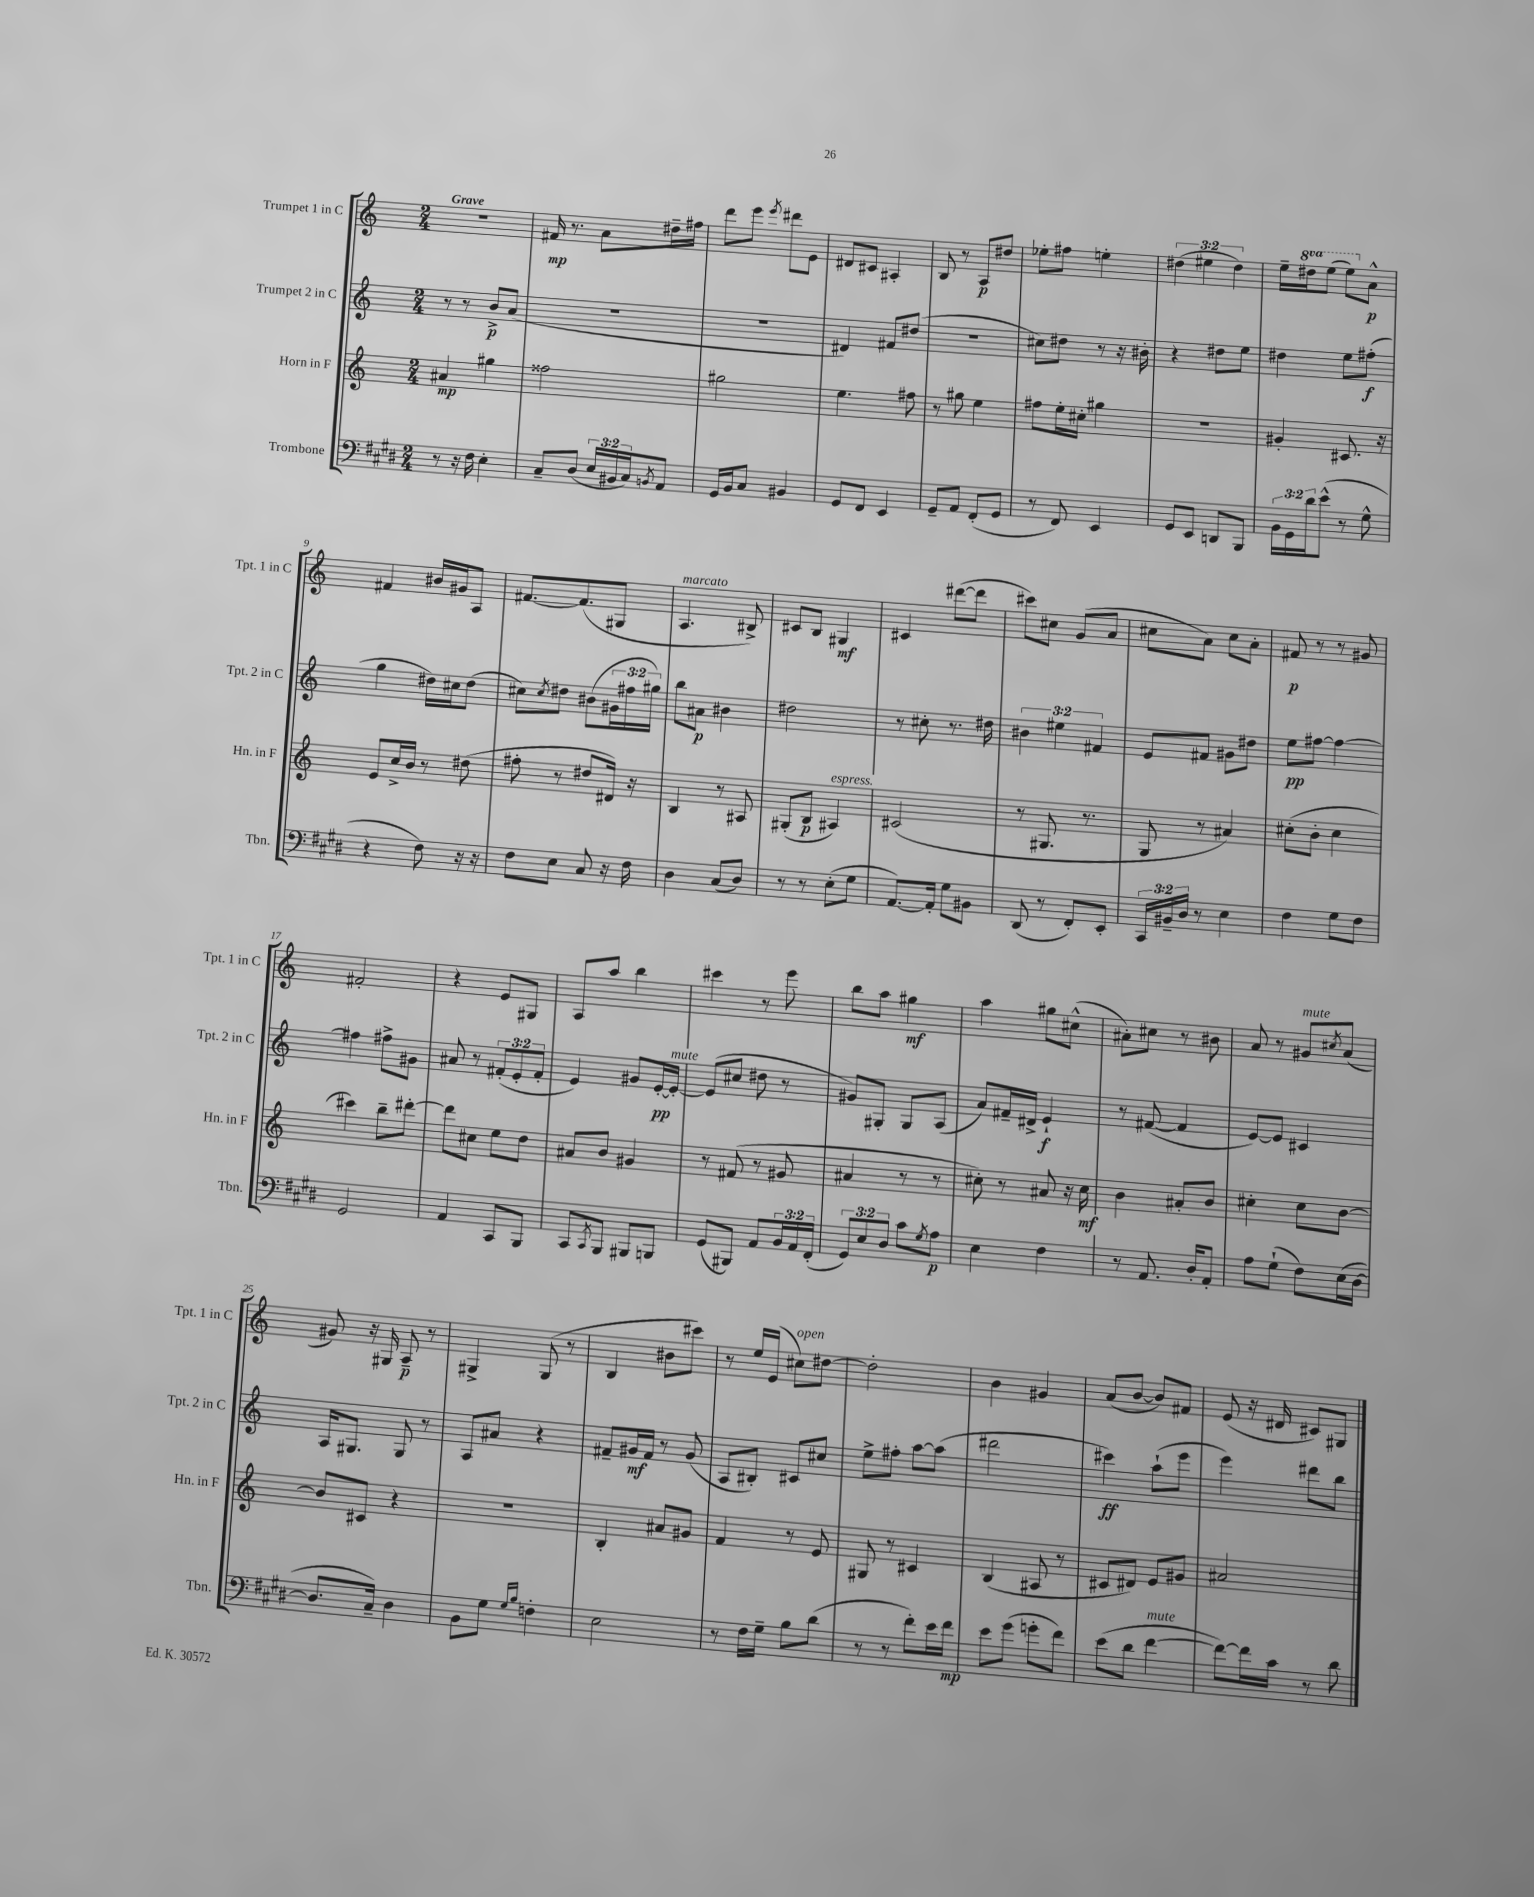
<<
\new StaffGroup <<
\new Staff = "s0" \with { instrumentName = "Trumpet 1 in C" shortInstrumentName = "Tpt. 1 in C" } {
    \clef treble \key c \major \numericTimeSignature \time 2/4 \override Staff.TupletNumber.text = #tuplet-number::calc-fraction-text \set Staff.ottavationMarkups = #ottavation-simple-ordinals \tempo "Grave"
    r2 |
    fis'16\mp r8. a'8 dis''16-- fis''16 |
    d'''8 e'''8 \acciaccatura { e'''8 } dis'''8 e'8 |
    dis'8 cis'8 ais4-. |
    b8 r8 a8\p dis''8 |
    ees''8-. fis''8 e''4-. |
    \tuplet 3/2 { dis''4( eis''4 dis''4) } |
    e''16-- \ottava #1 dis'''16 e'''8( e'''8) \ottava #0 a'8-^\p |
    fis'4 bis'16 gis'16 a8 |
    fis'8.~ fis'8.( gis8 |
    a4.^\markup { \italic "marcato" } bis8->) |
    cis'8 b8 gis4\mf |
    cis'4 dis'''8~( dis'''8 |
    cis'''8) cis''8 g'8( a'8 |
    cis''8 a'8) cis''8 a'8-. |
    fis'8\p r8 r8 gis'8 |
    fis'2-. |
    r4 e'8 gis8 |
    a8 a''8 b''4 |
    cis'''4 r8 e'''8 |
    b''8 a''8 gis''4\mf |
    a''4 gis''8 cis''8-^( |
    ais'8-.) cis''8 r8 bis'8 |
    a'8 r8 gis'8^\markup { \italic "mute" } \acciaccatura { cis''8 } a'8( |
    gis'8) r16 gis16 a8--\p r8 |
    gis4-> gis8( r8 |
    b4 bis'8 cis'''8) |
    r8 e''16 e'16( cis''8^\markup { \italic "open" }) dis''8~ |
    dis''2-. |
    b'4 gis'4 |
    a'8( b'8~ b'8) fis'8 |
    e'8( r16 dis'16 cis'8) gis8 \bar "|." |
}
\new Staff = "s1" \with { instrumentName = "Trumpet 2 in C" shortInstrumentName = "Tpt. 2 in C" } {
    \clef treble \key c \major \numericTimeSignature \time 2/4 \override Staff.TupletNumber.text = #tuplet-number::calc-fraction-text
    r8 r8 b'8->\p a'8( |
    R2 |
    r2 |
    dis'4) fis'8 dis''8( |
    R2 |
    cis''8) dis''8 r8 r16 bis'16-. |
    r4 dis''8 e''8 |
    dis''4 e''8 fis''8-.\f( |
    g''4 dis''16) cis''16 dis''8( |
    cis''8) \acciaccatura { cis''8 } dis''8 bis'8( \tuplet 3/2 { gis'16 fis''16 gis''16) } |
    b''8 ais'8\p bis'4 |
    dis''2 |
    r8 cis''8-. r8. dis''16 |
    \tuplet 3/2 { bis'4 eis''4 fis'4 } |
    e'8 fis'8 gis'8 dis''8 |
    e''8\pp fis''8~ fis''4~ |
    fis''4 fis''8-> gis'8 |
    ais'8 r8 \tuplet 3/2 { fis'8-.( e'8-. fis'8-. } |
    e'4) gis'8 e'16~-.\pp e'16~-.^\markup { \italic "mute" } |
    e'8( cis''8 dis''8 r8 |
    gis'8) gis8-. gis8 a8( |
    a'8) fis'16-- dis'16-> e'4-!\f |
    r8 fis'8~( fis'4 |
    e'8~) e'8 cis'4 |
    a16 gis8. gis8 r8 |
    a8 ais'8 r4 |
    fis'8-- gis'16\mf fis'16 r8 gis'8( |
    a8 bis8-.) cis'8 cis''8 |
    e''8-> fis''8-. a''8~ a''8( |
    dis'''2 |
    cis'''4\ff) a''8-!( e'''8 |
    e'''4) dis'''8 b''8 \bar "|." |
}
\new Staff = "s2" \with { instrumentName = "Horn in F" shortInstrumentName = "Hn. in F" } {
    \clef treble \key c \major \numericTimeSignature \time 2/4
    ais'4\mp gis''4 |
    fisis''2 |
    gis''2 |
    e''4. fis''8 |
    r8 gis''8 e''4 |
    fis''8 e''16-. cis''16-. gis''4 |
    R2 |
    gis'4-. cis'8. r16 |
    e'8 c''16-> b'16 r8 dis''8( |
    fis''8-. r8 dis''8 dis'16) r16 |
    b4 r8 ais8 |
    gis8-.( b8\p ais4^\markup { \italic "espress." }) |
    cis'2( |
    r8 gis8. r8. |
    g8 r8 ais'4) |
    cis''8-.( b'8-. cis''4 |
    cis'''4) b''8-- dis'''8~-. |
    dis'''8 cis''8 e''8 d''8 |
    ais'8 b'8 gis'4 |
    r8 fis'8( r8 gis'8 |
    ais'4 r8 r8 |
    cis''8-.) r8 ais'8 r16 cis''16\mf |
    b'4 ais'8-. b'8 |
    cis''4-. cis''8 b'8~ |
    b'8 cis'8 r4 |
    r2 |
    b4-. ais'8 gis'8 |
    f'4 r8 e'8 |
    gis8 r8 cis'4 |
    b4( ais8 r8 |
    cis'8 dis'8) e'8 gis'8 |
    ais'2 \bar "|." |
}
\new Staff = "s3" \with { instrumentName = "Trombone" shortInstrumentName = "Tbn." } {
    \clef bass \key e \major \numericTimeSignature \time 2/4 \override Staff.TupletNumber.text = #tuplet-number::calc-fraction-text
    r8 r16 fis16 e4-. |
    cis8-- dis8( \tuplet 3/2 { e16 bis,16 cis16) } \acciaccatura { b,8 } a,8 |
    gis,16 b,16 cis8 bis,4 |
    gis,8 fis,8 e,4 |
    gis,8-- a,8 fis,8-.( gis,8 |
    r8 fis,8) e,4 |
    gis,8 e,8 d,8 b,,8 |
    \tuplet 3/2 { b,16 gis,16 dis'16 } e'8-^( r8 gis8-^ |
    r4 fis8) r16 r16 |
    fis8 e8 cis8 r16 fis16 |
    dis4 cis8( dis8) |
    r8 r8 e8-.( gis8 |
    a,8.~) a,16-. gis8 bis,8 |
    dis,8( r8 fis,8-.) e,8-. |
    \tuplet 3/2 { cis,16 bis,16-- dis16 } r8 e4 |
    fis4 gis8 fis8 |
    gis,2 |
    a,4 cis,8 b,,8 |
    cis,8 \acciaccatura { cis,8 } b,,8 bis,,8 b,,8 |
    gis,8( bis,,8) a,8 \tuplet 3/2 { b,16 a,16 fis,16-.( } |
    \tuplet 3/2 { gis,8) e8 dis8 } cis'8 \acciaccatura { gis8 } a8\p |
    e4 fis4 |
    r8 a,8. dis16-. a,8-. |
    a8 gis8-!( fis8) e16( dis16~ |
    dis8. cis16--) dis4 |
    b,8 gis8 \grace { gis16 b16 } f4-. |
    e2 |
    r8 fis16 gis16-- b8 dis'8( |
    r8 r8 fis'8-.) e'16 fis'16\mp |
    e'8 gis'8( g'8-. fis'8) |
    e'8( dis'8 fis'4~^\markup { \italic "mute" } |
    fis'8~) fis'16 cis'16 r8 dis'8 \bar "|." |
}
>>
>>
